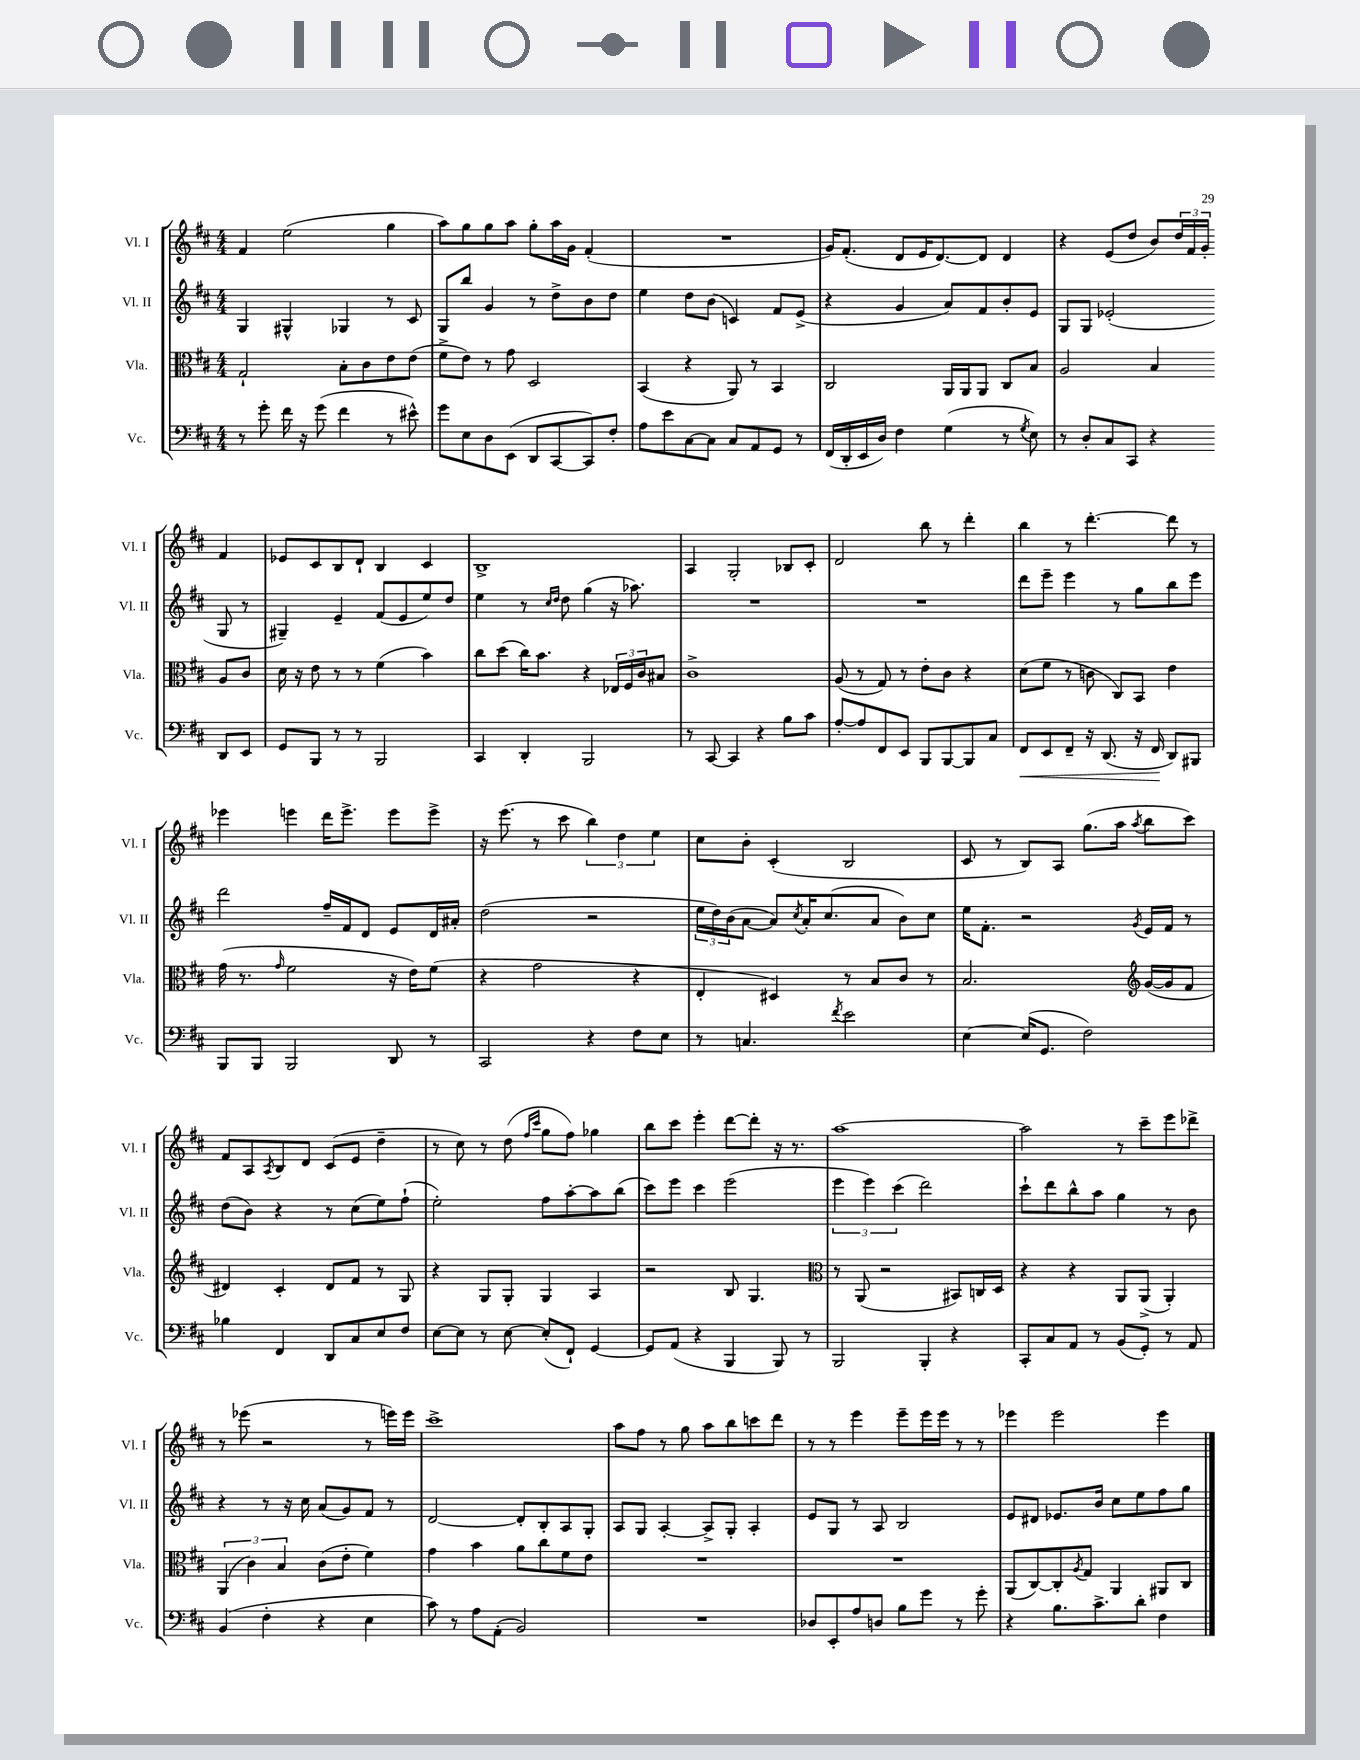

**kern	**kern	**kern	**kern
*staff4	*staff3	*staff2	*staff1
*clefF4	*clefC3	*clefG2	*clefG2
*k[f#c#]	*k[f#c#]	*k[f#c#]	*k[f#c#]
*M4/4	*M4/4	*M4/4	*M4/4
8r	2G`	4G	4f#
8g'	.	.	.
16f#	.	4G#^^	(2ee
16r	.	.	.
(8g	.	.	.
4f#	8B'	4G-	.
.	8c#	.	.
8r	8e	8r	4gg
8e#^^)	(8e	8c#	.
=	=	=	=
8g	8f#^	8G	8aa)
8E	8e)	8bb	8gg
8D	8r	4g	8gg
(8EE	8g	.	8aa
8DD	2D	8r	8gg'
[8CC#	.	8dd^	16aa
.	.	.	16g
8CC#])	.	8b	(4f#'
8F#'	.	8dd	.
=	=	=	=
8A	(4BB	4ee	1r
8e	.	.	.
[8C#	4r	8dd	.
8C#]	.	(8b	.
8C#	8AA)	4c)	.
8AA	8r	.	.
8GG	4BB	8f#	.
8r	.	(8e^	.
=	=	=	=
(16FF#	2C#	4r	16g)
16DD'	.	.	(8.f#'
16EE	.	.	.
16D)	.	.	.
4F#	.	4g	8d
.	.	.	16e
.	.	.	[8.d)
(4G	16AA	8a)	.
.	16AA	.	.
.	8AA	8f#	8d]
8r	8C#	8b'	4d
8qG	.	.	.
8E)	8B	8e	.
=	=	=	=
8r	2A	8G	4r
8D'	.	8G	.
8C#	.	(2e-'	(8e
8CC#	.	.	8dd
4r	4B	.	8b)
.	.	.	24dd
.	.	.	24f#
.	.	.	24g'
8DD	8A	8G	4f#
8EE	8c#	8r	.
=	=	=	=
8GG	16d	4G#~)	8e-
.	16r	.	.
8BBB	8e	.	8c#
8r	8r	4e~	8B
8r	8r	.	8d`
2BBB	(4f#	(8f#	4B
.	.	8e	.
.	4b)	8ee)	4c#
.	.	8dd	.
=	=	=	=
4CC#	8cc#	4ee	1B^
.	(8dd	.	.
4DD'	16cc#)	8r	.
.	8.b	.	.
.	.	16qqcc#	.
.	.	16qqdd	.
.	.	8dd	.
2BBB	4r	(4gg	.
.	24E-	16r	.
.	24F#	.	.
.	.	8.aa-)	.
.	24c#	.	.
.	8B#	.	.
=	=	=	=
8r	1c#^	1r	4A
[8CC#	.	.	.
4CC#]	.	.	2G'
4r	.	.	.
8B	.	.	8B-
8c#	.	.	8c#'
=	=	=	=
[8A'	(8A	1r	2d
8A]	8r	.	.
8FF#	8G)	.	.
8EE	8r	.	.
8BBB	8e'	.	8bb
[8BBB	8c#	.	8r
8BBB]	4r	.	4ddd'
8C#	.	.	.
=	=	=	=
8FF#	(8d	8ddd	4bb
8EE	8f#	8eee~	.
8FF#~	8r	4eee	8r
16r	8c	.	[4.ddd'
(8.DD	.	.	.
.	8C#)	8r	.
16r	8BB	8gg	.
16FF#	.	.	.
8DD)	4e	8bb	8ddd]
8BBB#	.	8eee	8r
=	=	=	=
8BBB	(16g	2ddd	4eee-
.	8.r	.	.
8BBB	.	.	.
.	16qqg	.	.
2BBB	2f#	.	4eee
.	.	16ff#~	16ddd
.	.	16f#	8.eee^
.	.	8d	.
8DD	16r	8e	8eee
.	16e)	.	.
8r	(8f#	16d	8eee^
.	.	16a#'	.
=	=	=	=
2CC#	4r	(2dd	16r
.	.	.	(8.eee
.	2g	.	8r
.	.	.	8ccc#
4r	.	2r	6bb)
.	.	.	6dd
8F#	4r	.	.
.	.	.	6ee
8E	.	.	.
=	=	=	=
8r	4E'	24ee	8cc#
.	.	24dd)	.
.	.	(24b	.
4.C	.	[8a	8b'
.	4D#)	8a])	(4c#'
.	.	8qcc#	.
.	.	16a'	.
.	.	(8.cc#	.
8qf#	.	.	.
2e	8r	.	2B
.	8B	8a	.
.	8c#	8b)	.
.	8r	8cc#	.
=	=	=	=
[4E	2.B	16ee	8c#
.	.	8.f#'	.
.	.	.	8r
(16E]	.	2r	8B)
8.GG	.	.	.
.	.	.	8A
2F#)	.	.	(8.gg
.	.	.	16aa
*	*clefG2	*	*
.	.	8qg	8qaa
.	([16g	16e	8bb
.	16g]	16f#	.
.	8f#	8r	8ccc#)
=	=	=	=
4B-	4d#)	(8dd	8f#
.	.	8b)	8A
.	.	.	8qA
4FF#	4c#'	4r	8B
.	.	.	8d
8DD	8d#	8r	(8c#
8C#	8f#	(8cc#	8e
8E	8r	8ee)	4dd~
8F#	8G	(8ff#`	.
=	=	=	=
[8E	4r	2ee')	8r
8E]	.	.	8cc#)
8r	8G	.	8r
[8E	8G'	.	(8dd
.	.	.	16qqff#
.	.	.	16qqccc#
(8E']	4G	8ff#	8gg
8FF#`)	.	[8aa'	8ff#)
[4GG	4A	8aa]	4gg-
.	.	(8bb	.
=	=	=	=
8GG]	2r	8ccc#)	8bb
(8AA	.	8eee	8ccc#
4r	.	4ccc#	4eee'
4BBB	8B	(2eee	[8ddd
.	4.G	.	8ddd']
8BBB)	.	.	16r
.	.	.	8.r
8r	.	.	.
=	=	=	=
*	*clefC3	*	*
2BBB	8r	6eee	[1aa
.	(8AA	.	.
.	.	6eee)	.
.	2r	.	.
.	.	(6ccc#	.
4BBB'	.	2ddd)	.
4r	8BB#)	.	.
.	16C	.	.
.	16D	.	.
=	=	=	=
8CC#'	4r	8ccc#`	2aa]
8C#	.	8ddd	.
8AA	4r	8bb^^	.
8r	.	8aa	.
(8BB	8AA	4gg	8r
8GG')	(8AA^	.	8ccc#~
8r	4AA')	8r	8eee
8AA	.	8b	8ddd-^
=	=	=	=
(4BB	(6AA	4r	8r
.	.	.	(8eee-
.	6c#)	.	.
4F#'	.	8r	2r
.	6B	.	.
.	.	16r	.
.	.	16cc#	.
4r	(8c#	(8a	.
.	8e'	8g)	.
4E	4f#)	8f#	8r
.	.	8r	16eee)
.	.	.	16eee
=	=	=	=
8c#)	4g	[2d	1ccc#^
8r	.	.	.
8A	4b	.	.
(8AA'	.	.	.
2BB)	8a	8d']	.
.	8cc#	8B'	.
.	8f#	8A	.
.	8e	8G'	.
=	=	=	=
1r	1r	8A	8aa
.	.	8G	8ff#
.	.	[4A'	8r
.	.	.	8gg
.	.	8A^]	8aa
.	.	8G'	8bb
.	.	4A'	8ccc
.	.	.	8ddd
=	=	=	=
8D-	1r	8e	8r
8EE'	.	8G	8r
8A	.	8r	4eee
8D	.	8A	.
8B	.	2B	8eee~
8g	.	.	16eee
.	.	.	16eee
8r	.	.	8r
8g'	.	.	8r
=	=	=	=
4r	(8AA	8e	4eee-
.	[8C#)	8d#	.
8.B	8C#']	8.e-	2eee-
.	8qA	.	.
.	8G	.	.
8.c#^	.	16b	.
.	4AA	8cc#	.
8d'	.	8ee	.
4F#	8AA#	8ff#	4eee-
.	8C#	8gg	.
==	==	==	==
*-	*-	*-	*-
